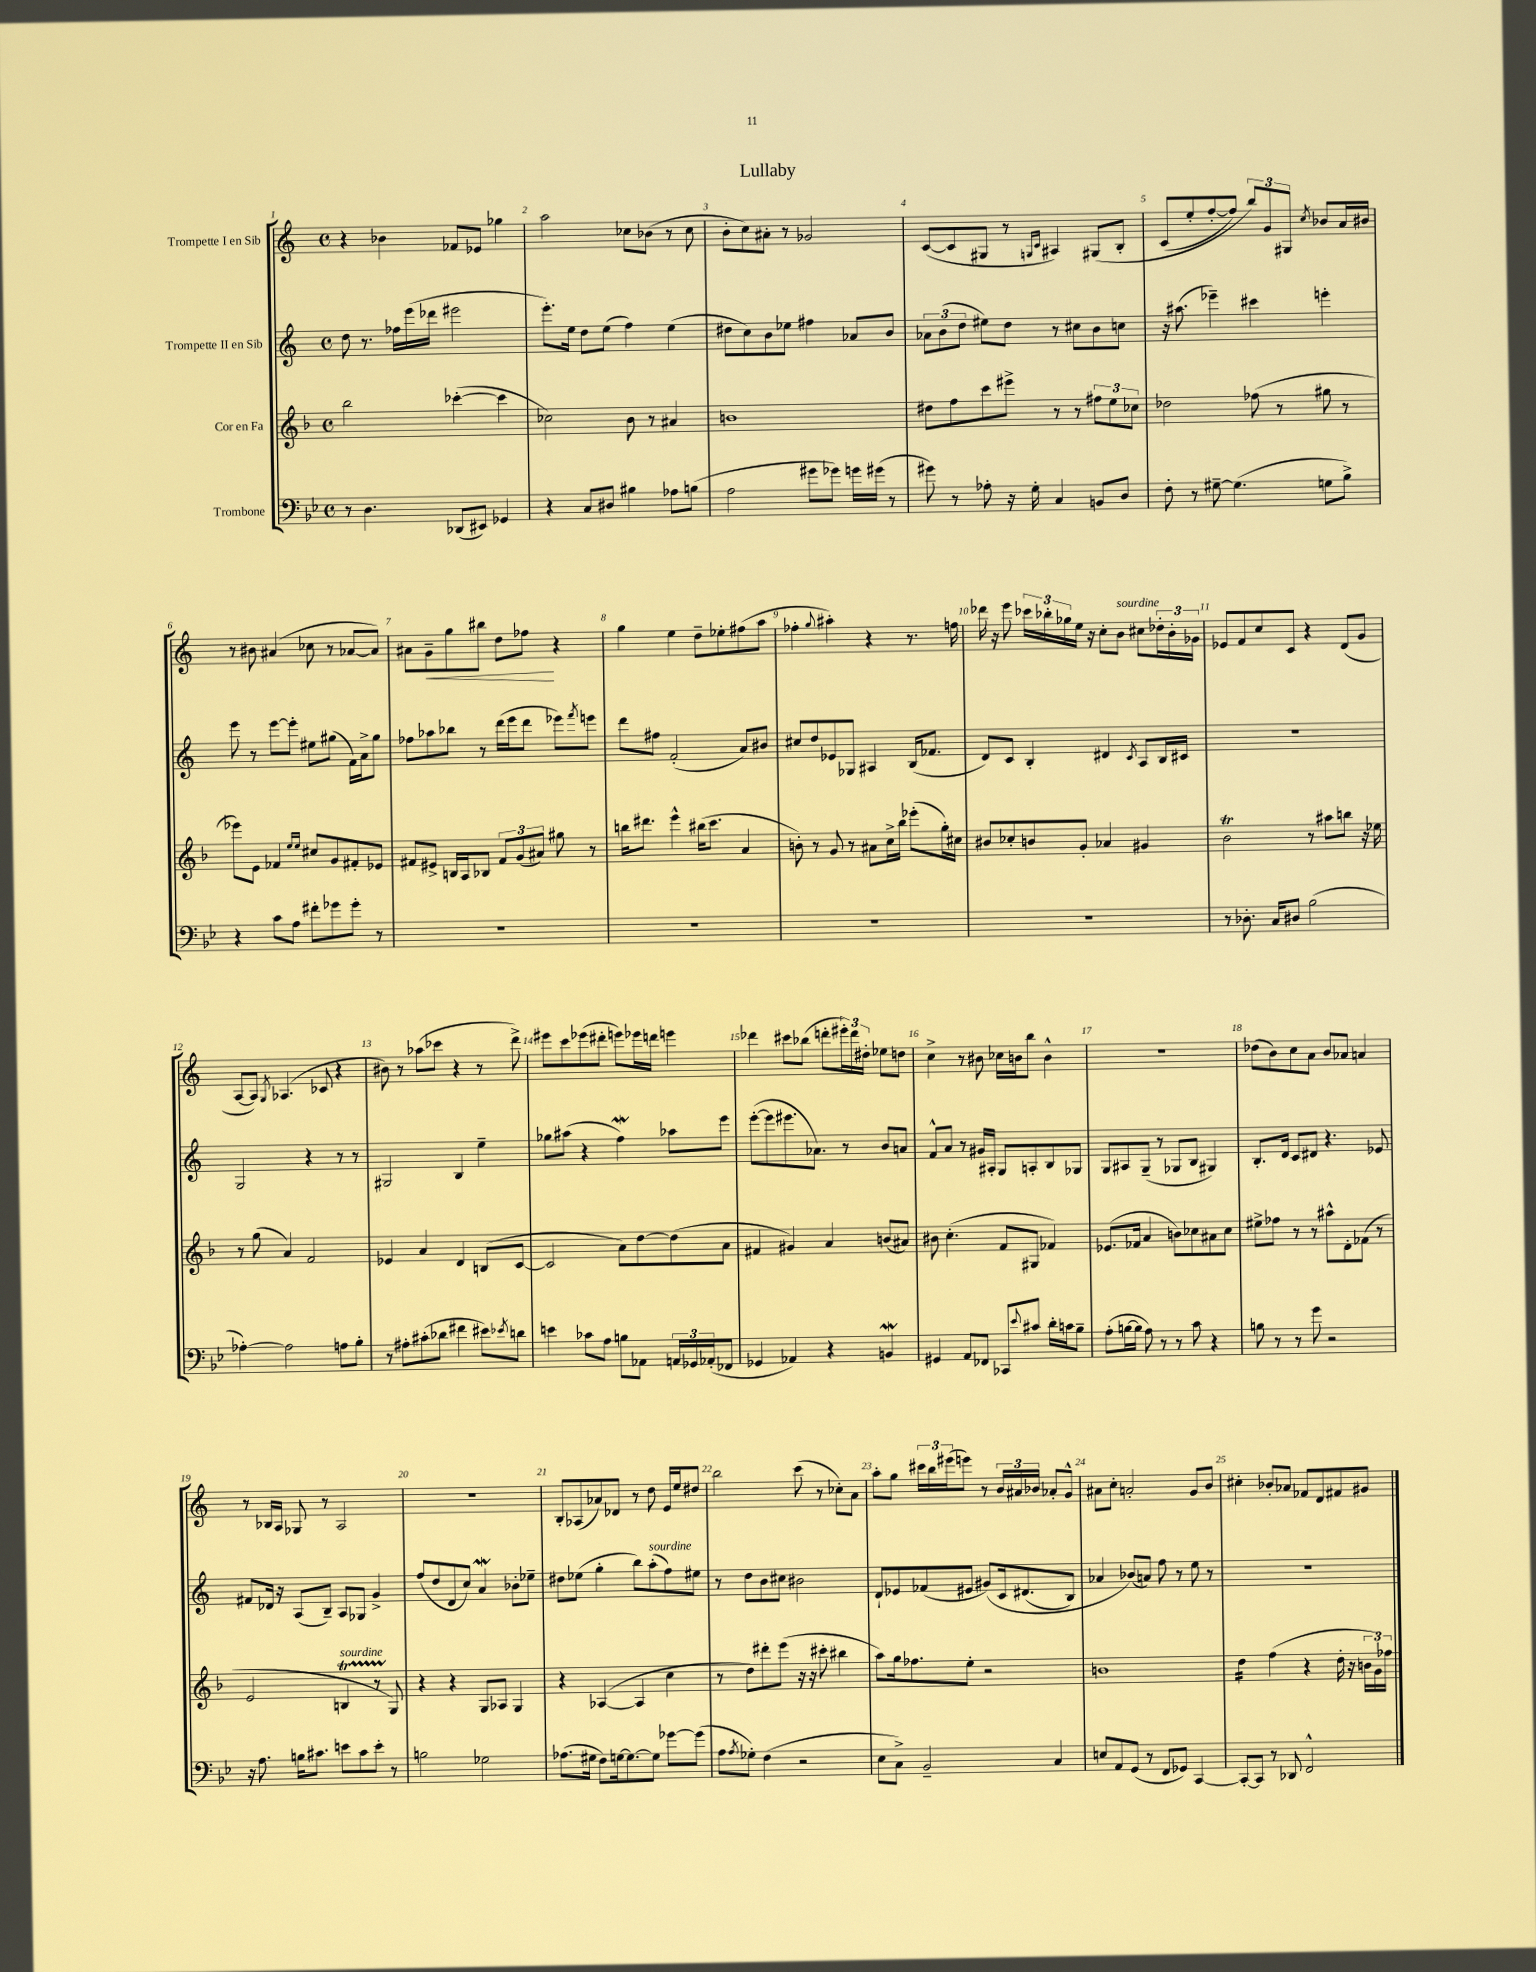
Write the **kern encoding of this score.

**kern	**kern	**kern	**kern	**dynam
*part4	*part3	*part2	*part1	*part1
*staff4	*staff3	*staff2	*staff1	*staff1
*I"Trombone	*I"Cor en Fa	*I"Trompette II en Sib	*I"Trompette I en Sib	*
*clefF4	*clefG2	*clefG2	*clefG2	*
*k[b-e-]	*k[b-]	*k[]	*k[]	*
*M4/4	*M4/4	*M4/4	*M4/4	*
*met(c)	*met(c)	*met(c)	*met(c)	*
=1	=1	=1	=1	=1
8r	2bb-\	8dd\	4r	.
4.D\	.	8.r	.	.
.	.	.	4b-X\	.
.	.	16ff-X\LL	.	.
.	.	(16eee\	.	.
.	.	16ddd-X\JJ	.	.
(8DD-X/L	([4ccc-X'\	2eee#X\	8f-X/L	.
8EE#X/J)	.	.	8e-X/J	.
4GG-X/	4ccc-\]	.	4gg-X\	.
=2	=2	=2	=2	=2
4r	2cc-X\)	8.eee'\L)	2aa\	.
.	.	16ee\Jk	.	.
8C/L	.	8dd\L	.	.
8D#X/J	.	(8ee\J	.	.
4B#X\	8b-\	4ff\)	8cc-X\L	.
.	8r	.	(8b-X\J	.
8A-X\L	4a#X/	(4ee\	8r	.
(8Bn\J	.	.	8cc-\	.
=3	=3	=3	=3	=3
2A\	1bn	8dd#X\L	8b'\L	.
.	.	8cc\)	8cc\)	.
.	.	8b\	8a#X'\J	.
.	.	8ee-X\J	8r	.
8g#X\L	.	4ff#X\	2g-X/	.
8g-X\J)	.	.	.	.
16gn\LL	.	8a-X/L	.	.
(16g#X\JJ	.	.	.	.
8r	.	8b/J	.	.
=4	=4	=4	=4	=4
8g#X\)	8dd#X\L	12a-X\L	([8c/L	.
.	.	(12b\	.	.
8r	8ff\	.	8c/]	.
.	.	12dd\J	.	.
8A-X'\	8ccc\	8ee#X\L)	8G#X/J	.
16r	8eee#X^\J	8dd\J	8r	.
16G'\	.	.	.	.
.	.	.	16qqGn/LL	.
.	.	.	16qqc/JJ	.
4C/	8r	8r	4A#X/)	.
.	8r	8cc#X\L	.	.
8BBn/L	12ff#X\L	8b\	(8G#X/L	.
.	12ee\	.	.	.
8D/J	.	8ccn\J	8B'/J	.
.	12cc-X\J	.	.	.
=5	=5	=5	=5	=5
8F'\	2dd-X\	16r	(8c/L	.
.	.	(8.aa#X\	.	.
8r	.	.	8ee'/	.
[8G#X~\	.	4eee-X~\)	[8ff'/	.
(4.G#\]	.	.	8ff/J])	.
.	(8ff-X\	4ccc#X\	12bb/L)	.
.	.	.	12g/	.
.	8r	.	.	.
.	.	.	12G#X/J	.
.	.	.	8qcc/	.
8Gn\L	8gg#X\	4eeen'\	8b-X/L	.
8B-^\J)	8r	.	16a/L	.
.	.	.	16b#X/JJ	.
!!LO:LB:g=z
=6	=6	=6	=6	=6
4r	8eee-X\L)	8eee\	8r	.
.	8e\J	8r	8b#X\	.
8c\L	4f-X/	[8eee\L	(4a#X/	.
8A\J	.	8eee'\J]	.	.
.	16qqee/LL	.	.	.
.	16qqee/JJ	.	.	.
8f#X'\L	8cc#X/L	8ee#X\L	8cc-X\	.
8g-X\	8g/	(8gg#X\J	8r	.
8g-'\J	8f#X'/	16f\LL)	[8a-X/L	.
.	.	16a^\J	.	.
8r	8e-X/J	8gg#\J	8a-/J])	.
=7	=7	=7	=7	=7
1r	8f#X/L	8ff-X\L	8a#X\L	.
!	!	!	!	!LO:HP:b
.	8e#X^/J	8aa-X\	8g~\	<
.	16Bn/LL	8bb-X\J	8gg\	.
.	16A/J	.	.	.
.	8B-X/J	8r	8bb#X\J	.
.	12f#/L	(16ddd\LL	8dd\L	.
.	.	16eee\J	.	.
.	(12g/	.	.	.
.	.	8ddd\J	8ff-X\J	.
.	12a#X/J)	.	.	.
.	8gg#X\	8eee-X\L)	4r	[
.	.	8qfff/	.	.
.	8r	8eeen\J	.	.
=8	=8	=8	=8	=8
1r	16bbn\KL	8ddd\L	4gg\	.
.	8.ddd#X\J	.	.	.
.	.	8ff#X\J	.	.
.	4eee^^\	(2f'/	4ee\	.
.	(16bb#X\KL	.	8dd~\L	.
.	8.ccc\J	.	.	.
.	.	.	8ee-X'\	.
.	4a/	8a/L)	(8ff#X\	.
.	.	8b#X/J	8aa\J	.
=9	=9	=9	=9	=9
1r	8bn'\)	8cc#X/L	4ff-X'\	.
.	8r	8dd/	.	.
.	.	.	8qqgg/	.
.	8g/	8e-X/	4aa#X'\)	.
.	8r	8G-X/J	.	.
.	8a#X\L	4A#X/	4r	.
.	16cc^\L	.	.	.
.	16bb-\JJ	.	.	.
.	(8eee-X'\L	(16B/KL	8.r	.
.	.	8.f-X/J	.	.
.	16gg'\L)	.	.	.
.	16cc#X\JJ	.	16ffn\	.
=10	=10	=10	=10	=10
1r	8b#X/L	8d/L)	16ddd-X\	.
.	.	.	16r	.
.	8cc-X'/	8c/J	8eee\	.
.	8bn/	4B'/	24ccc-X\LL	.
.	.	.	24bb-X'\	.
.	.	.	24gg-X\	.
.	8g'/J	.	16ee\JJ	.
.	.	.	16r	.
.	4a-X/	4d#X/	8cc'\L	.
!	!	!	!LO:TX:a:i:t=sourdine	!
.	.	.	8b\J	.
.	.	8qc/	.	.
.	4g#X/	8A/L	8cc#X\L	.
.	.	16B/L	24dd-X'\L	.
.	.	.	24b'\	.
.	.	16c#X/JJ	.	.
.	.	.	24g-X\JJ	.
=11	=11	=11	=11	=11
8r	2b-T\	1r	8e-X/L	.
8.D-X'\	.	.	8f/	.
.	.	.	8cc/	.
16C/KL	.	.	.	.
8D#X/J	.	.	8c/J	.
(2B-\	8r	.	4r	.
.	8aa#X\L	.	.	.
.	8bbn\J	.	(8d/L	.
.	16r	.	8g/J	.
.	16ee-X\	.	.	.
!!LO:LB:g=z
=12	=12	=12	=12	=12
[4A-X'\)	8r	2G/	[8A/L	.
.	(8gg\	.	8A/J])	.
.	.	.	8qG/	.
2A-\]	4a/)	.	(4.A-X/	.
.	2f/	4r	.	.
.	.	.	8c-X/	.
8An\L	.	8r	4r	.
8B-'\J	.	8r	.	.
=13	=13	=13	=13	=13
8r	4e-X/	2G#X/	8b#X\)	.
8A#X'\L	.	.	8r	.
(8c#X'\	4a/	.	(8aa-X\L	.
8d-X\J	.	.	8ccc-X\J	.
4f#X\	4d/	4B/	4r	.
8e#X\L)	(8Bn/L	4ee~\	8r	.
8qe-X/	.	.	.	.
8dn\J	[8c/J	.	8ddd^\)	.
=14	=14	=14	=14	=14
4en\	2c/]	8gg-X\L	8eee#X\L	.
.	.	(8aa#X\J	8ccc\	.
8c-X\L	.	4r	(8eee-X\	.
8A\J	.	.	8ddd#X'\J	.
8Bn\L	8a\L)	4ffw\)	8eeen\L)	.
8AA-X\J	[8dd\	.	16eee-X\L	.
.	.	.	16dddn\JJ	.
24AAn/LL	(8dd\]	8aa-X\L	4eeen\	.
24GG-X/	.	.	.	.
(24AA-X'/J	.	.	.	.
8FF-X/J	8a\J	8eee\J	.	.
=15	=15	=15	=15	=15
4GG-X/	4f#X/	([8eee'\L	4ddd-X\	.
.	.	8eee\]	.	.
4AA-X/)	4g#X/)	8.eee#X\	8ccc#X\L	.
.	.	.	(8bb-X\J	.
.	.	8.a-X\J)	.	.
4r	4a/	.	8dddn'\L	.
.	.	8r	24eee#X'\L)	.
.	.	.	24ddd\	.
.	.	.	24dd#X'\JJ	.
4BBnW/	(8bn/L	8b/L	8ee-X\L	.
.	8a#X/J)	8an/J	8ddn\J	.
=16	=16	=16	=16	=16
4GG#X/	8b#X\	8f^^/L	4cc^\	.
.	(4.cc'\	8a/J	.	.
8AA/L	.	8r	8r	.
8FF-X/J	.	16g#X/LL	8b#X\	.
.	.	16A#X'/JJ	.	.
8CC-X/L	8f/L	8G/L	16cc-X\LL	.
.	.	.	16bn\J	.
8qqe-/	.	.	.	.
8c#X/J	8G#X/J	8An'/	8bb\J	.
16d'\LL	4f-X/)	8B/	4b^^\	.
16cn\J	.	.	.	.
8B-~\J	.	8G-X/J	.	.
=17	=17	=17	=17	=17
(8A'\L	(8.e-X/L	8G/L	1r	.
[16Bn\L	.	8A#X/	.	.
16B\JJ]	16f-X/Jk	.	.	.
8A\)	4a/	(8G~/J	.	.
8r	.	8r	.	.
8r	8bn\L)	8G-X/L	.	.
8c\	8cc-X\	8B/J	.	.
4r	8a#X\	4G#X/)	.	.
.	8cc-\J	.	.	.
=18	=18	=18	=18	=18
8Bn\	8ee#X^\L	8.B'/L	(8dd-X\L	.
8r	8ff-X\J	.	8b\)	.
.	.	16d/Jk	.	.
8r	8r	8c/L	8cc\	.
8g\	8r	8d#X/J	8a\J	.
2r	8aa#X^^\L	4.r	8b/L	.
.	8d'\	.	8a-X/J	.
.	(8f-X\J	.	4an/	.
.	8r	8e-X/	.	.
!!LO:LB:g=z
=19	=19	=19	=19	=19
16r	2e/	8f#X/L	8r	.
8.A\	.	.	.	.
.	.	16d-X/Jk	16B-X/LL	.
.	.	16r	16A/JJ	.
16Bn\KL	.	(8A/L	8G-X/	.
8.c#X\J	.	.	.	.
.	.	8B~/J)	8r	.
!	!LO:TX:a:i:t=sourdine	!	!	!
8en\L	4Bnt/	8A/L	2A/	.
8c#\	.	8G-X/J	.	.
8e'\J	8r	4g^/	.	.
8r	8G/)	.	.	.
=20	=20	=20	=20	=20
2Bn\	4r	(8ff/L	1r	.
.	.	8dd/	.	.
.	4r	8d/	.	.
.	.	8cc/J)	.	.
2G-X\	8G/L	4aW/	.	.
.	8A-X/J	.	.	.
.	4G/	8b-X'\L	.	.
.	.	8ee-X~\J	.	.
=21	=21	=21	=21	=21
(8.A-X\L	4r	8dd#X\L	8B'/L	.
.	.	(8ee-X\J	(8A-X/	.
16G#X\Jk	.	.	.	.
8F\L)	([4A-X/	4gg'\	8a-X/)	.
[16Gn\k	.	.	8d-X/J	.
8.G\_	.	.	.	.
.	4A-/]	8bb\L)	8r	.
!	!	!LO:TX:a:i:t=sourdine	!	!
8G\J]	.	(8aa'\	8dd\	.
[8g-X\L	4cc\	8ff\)	16e/LL	.
.	.	.	16ee/J	.
(8g-\J]	.	8ee#X\J	8dd#X/J	.
=22	=22	=22	=22	=22
8A\L	8r	8r	2bb\	.
8qA/	.	.	.	.
8G-X'\J)	8dd\L)	8dd\L	.	.
(4F\	8ddd#X'\	8b\	.	.
.	(8eee\J	8cc#X\J	.	.
2r	16r	2b#X\	(8ccc\	.
.	16r	.	.	.
.	8ccc#X'\	.	8r	.
.	4bb#X\	.	8cc-X'\L)	.
.	.	.	8a\J	.
=23	=23	=23	=23	=23
8E-\L	8aa\L)	8d`/L	8aa'\L	.
8C^\J)	16gg\k	8e-X/	8gg\J	.
.	8.ff-X\	.	.	.
2BB-~/	.	(8f-X/	24ccc#X\LL	.
.	.	.	24bb\	.
.	.	.	(24eee#X\J	.
.	8ee'\J	8e#X/J	8eeen\J)	.
.	2r	(8g#X/L)	8r	.
.	.	16c/k	24b/LL	.
.	.	.	24a#X/	.
.	.	(8.d#X/	.	.
.	.	.	24b-X/JJ	.
4C/	.	.	8a-X'/L	.
.	.	8B/J)	8g^^/J	.
=24	=24	=24	=24	=24
8En/L	1bn	4a-X/	8a#X\L	.
8AA/	.	.	8cc'\J	.
(8GG/J	.	(8b-X/L)	2an'/	.
8r	.	8an/J)	.	.
8FF/L	.	8ff\	.	.
8GG-X/J)	.	8r	.	.
[4CC/	.	8ee\	8g/L	.
.	.	8r	8b/J	.
=25	=25	=25	=25	=25
*	*tremolo	*	*	*
8CC'/L_	16dd\LL	1r	4cc#X'\	.
.	16dd\	.	.	.
8CC/J]	16dd\	.	.	.
.	16dd\JJ	.	.	.
*	*Xtremolo	*	*	*
8r	(4ff\	.	8b-X'/L	.
8DD-X/	.	.	8a-X/J	.
2FF^^/	4r	.	8f-X/L	.
.	.	.	8d/	.
.	16dd'\	.	8f#X/	.
.	16r	.	.	.
.	24bn\LL	.	8g#X/J	.
.	24g\)	.	.	.
.	24ff-X\JJ	.	.	.
==	==	==	==	==
*-	*-	*-	*-	*-
